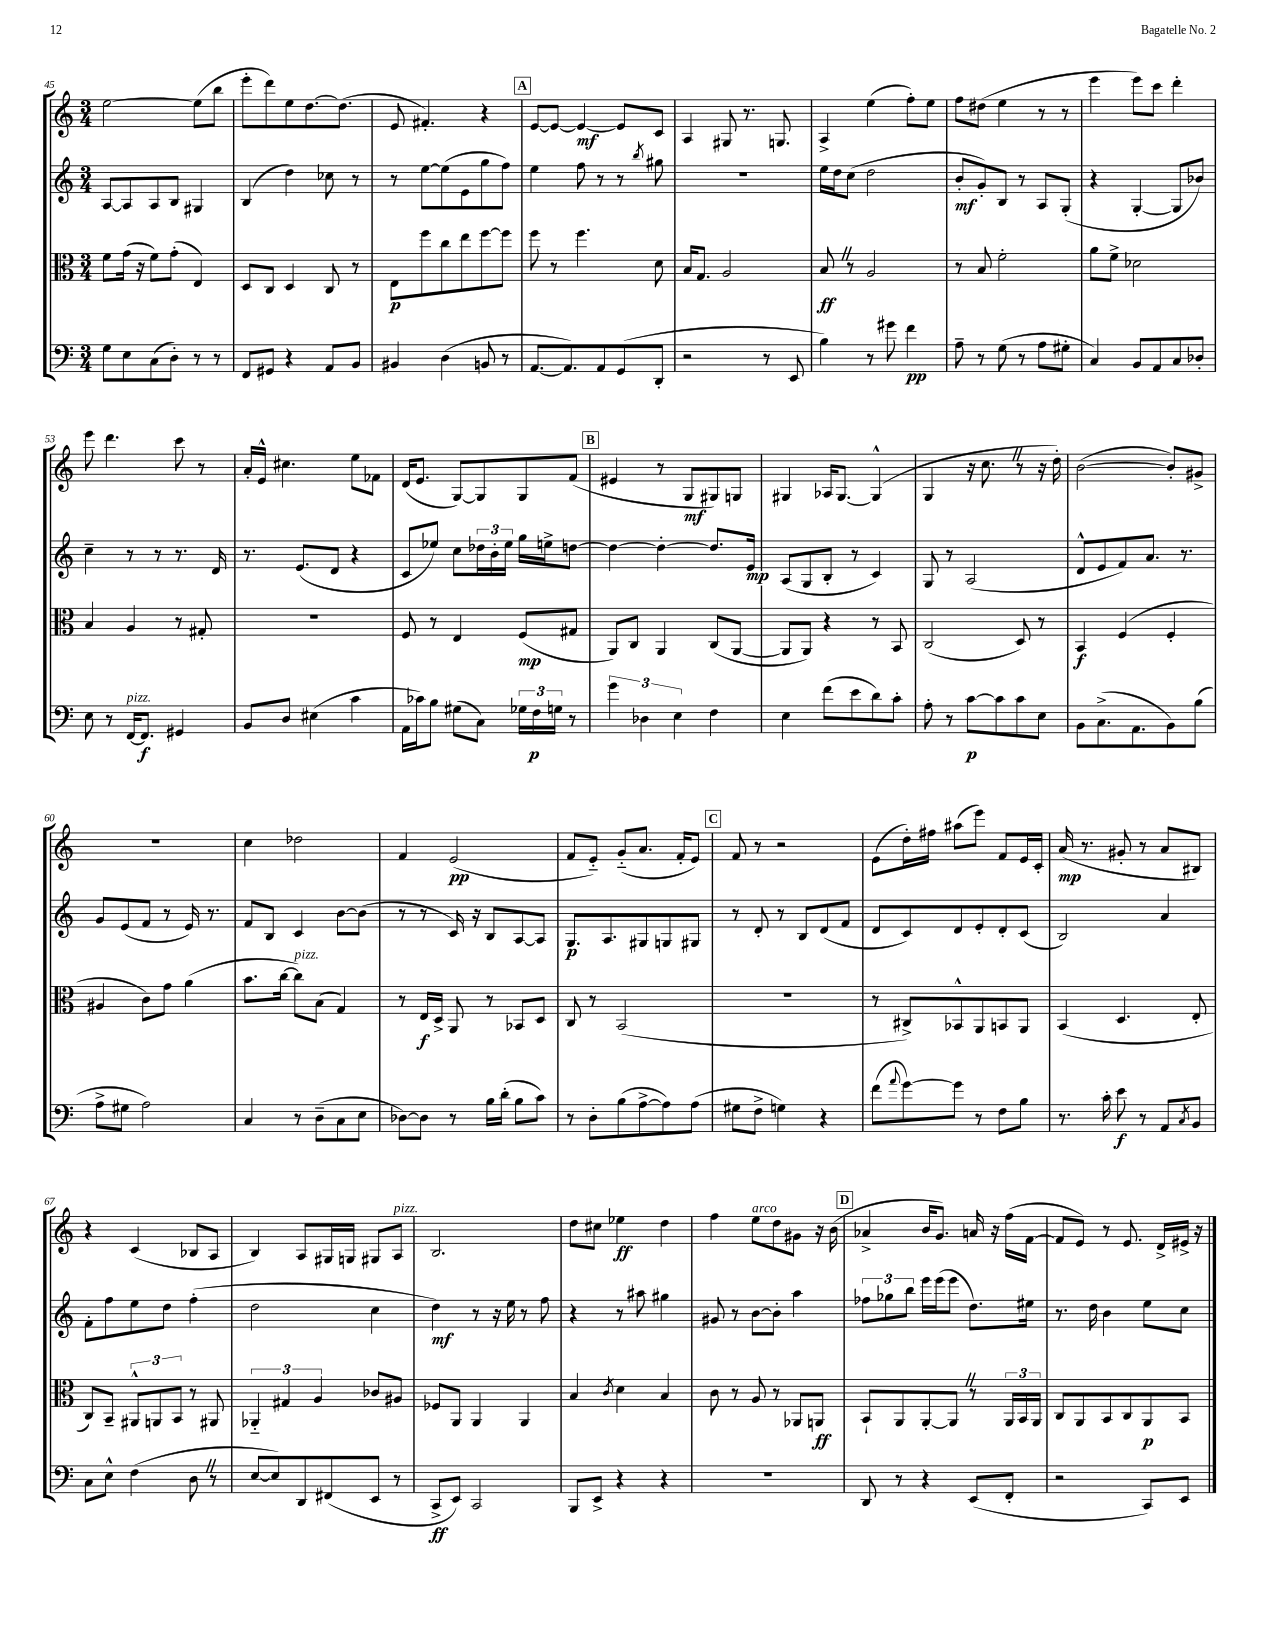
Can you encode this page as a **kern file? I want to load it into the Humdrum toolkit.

**kern	**dynam	**kern	**dynam	**kern	**dynam	**kern	**dynam
*part4	*part4	*part3	*part3	*part2	*part2	*part1	*part1
*staff4	*staff4	*staff3	*staff3	*staff2	*staff2	*staff1	*staff1
*clefF4	*	*clefC3	*	*clefG2	*	*clefG2	*
*k[]	*	*k[]	*	*k[]	*	*k[]	*
*M3/4	*	*M3/4	*	*M3/4	*	*M3/4	*
=45	=45	=45	=45	=45	=45	=45	=45
8G\L	.	8f\L	.	[8A/L	.	[2ee\	.
8E\	.	(16g\Jk	.	8A/]	.	.	.
.	.	16r	.	.	.	.	.
(8C\	.	8f\L)	.	8A/	.	.	.
8D'\J)	.	(8g'\J	.	8B/J	.	.	.
8r	.	4E/)	.	4G#X/	.	(8ee\L]	.
8r	.	.	.	.	.	8bb\J	.
=46	=46	=46	=46	=46	=46	=46	=46
8FF/L	.	8D/L	.	(4B/	.	8eee'\L	.
8GG#X/J	.	8C/J	.	.	.	8ddd\)	.
4r	.	4D/	.	4dd\)	.	8ee\	.
.	.	.	.	.	.	[8.dd\	.
8AA/L	.	8C/	.	8cc-X\	.	.	.
.	.	.	.	.	.	(8.dd\J]	.
8BB/J	.	8r	.	8r	.	.	.
=47	=47	=47	=47	=47	=47	=47	=47
4BB#X/	.	8E\L	p	8r	.	8e/	.
.	.	8ff\	.	[8ee\L	.	4.f#X'/)	.
(4D\	.	8cc\	.	(8ee\]	.	.	.
.	.	8ee\	.	8e\	.	.	.
8BBn/	.	[8ff\	.	8gg\	.	4r	.
8r	.	8ff\J]	.	8ff\J)	.	.	.
!!LO:REH:place=s1:t=A
=48	=48	=48	=48	=48	=48	=48	=48
[8.AA/L	.	8ff\	.	4ee\	.	[8e/L	.
.	.	8r	.	.	.	8e/J_	.
8.AA/])	.	.	.	.	.	.	.
.	.	4.ff\	.	8ff\	.	4e/_	mf
8AA/	.	.	.	8r	.	.	.
(8GG/	.	.	.	8r	.	8e/L]	.
.	.	.	.	8qbb/	.	.	.
8DD'/J	.	8d\	.	8gg#X\	.	8c/J	.
=49	=49	=49	=49	=49	=49	=49	=49
2r	.	16B/KL	.	2.r	.	4A/	.
.	.	8.G/J	.	.	.	.	.
.	.	2A/	.	.	.	8G#X/	.
.	.	.	.	.	.	8.r	.
8r	.	.	.	.	.	.	.
.	.	.	.	.	.	8.Gn/	.
8EE/	.	.	.	.	.	.	.
=50	=50	=50	=50	=50	=50	=50	=50
4B\)	.	8BZ/	ff	16ee\LL	.	4A^/	.
.	.	.	.	16dd\J	.	.	.
.	.	8r	.	(8cc\J	.	.	.
8r	.	2A/	.	2dd\	.	(4ee\	.
8g#X\	.	.	.	.	.	.	.
4f\	pp	.	.	.	.	8ff'\L)	.
.	.	.	.	.	.	8ee\J	.
=51	=51	=51	=51	=51	=51	=51	=51
8A~\	.	8r	.	8b'/L	mf	8ff\L	.
8r	.	8B/	.	8g'/)	.	(8dd#X\J	.
(8G\	.	2f'\	.	8B/J	.	4ee\	.
8r	.	.	.	8r	.	.	.
8A\L	.	.	.	8A/L	.	8r	.
8G#X'\J	.	.	.	(8G'/J	.	8r	.
=52	=52	=52	=52	=52	=52	=52	=52
4C/)	.	8a\L	.	4r	.	4eee\	.
.	.	8f^\J	.	.	.	.	.
8BB/L	.	2d-X\	.	[4G'/	.	8eee\L)	.
8AA/	.	.	.	.	.	8ccc\J	.
8C/	.	.	.	8G/L]	.	4ddd'\	.
8D-X'/J	.	.	.	8b-X/J)	.	.	.
!!LO:LB:g=z
=53	=53	=53	=53	=53	=53	=53	=53
8E\	.	4B/	.	4cc~\	.	8eee\	.
8r	.	.	.	.	.	4.ddd\	.
!LO:TX:a:i:t=pizz.	!	!	!	!	!	!	!
[16FF/KL	.	4A/	.	8r	.	.	.
8.FF/J]	f	.	.	.	.	.	.
.	.	.	.	8r	.	.	.
4GG#X/	.	8r	.	8.r	.	8ccc\	.
.	.	8G#X'/	.	.	.	8r	.
.	.	.	.	16d/	.	.	.
=54	=54	=54	=54	=54	=54	=54	=54
8BB/L	.	2.r	.	8.r	.	16a'/LL	.
.	.	.	.	.	.	16e^^/JJ	.
8D/J	.	.	.	.	.	4.cc#X\	.
.	.	.	.	(8.e/L	.	.	.
(4E#X\	.	.	.	.	.	.	.
.	.	.	.	8d/J	.	.	.
4c\	.	.	.	4r	.	8ee\L	.
.	.	.	.	.	.	8f-X\J	.
=55	=55	=55	=55	=55	=55	=55	=55
16AA\LL	.	8F/	.	8c/L	.	(16d/KL	.
16c-X\J)	.	.	.	.	.	8.e/J	.
8B\J	.	8r	.	8ee-X/J)	.	.	.
(8G#X\L	.	4E/	.	8cc\L	.	[8G/L)	.
8C\J)	.	.	.	24dd-X\L	.	8G/]	.
.	.	.	.	24b'\	.	.	.
.	.	.	.	24ee-\JJ	.	.	.
24G-X\LL	.	(8F/L	mp	16gg\LL	.	8G/	.
24F\	p	.	.	.	.	.	.
.	.	.	.	16een^\J	.	.	.
24Gn\JJ	.	.	.	.	.	.	.
8r	.	8G#X/J	.	[8ddn\J	.	(8f/J	.
!!LO:REH:place=s1:t=B
=56	=56	=56	=56	=56	=56	=56	=56
6g\	.	8AA/L)	.	4dd\_	.	4e#X/	.
.	.	8C/J	.	.	.	.	.
6D-X\	.	.	.	.	.	.	.
.	.	4AA/	.	4dd'\_	.	8r	.
6E\	.	.	.	.	.	.	.
.	.	.	.	.	.	8G/L	mf
4F\	.	(8C/L	.	8.dd/L]	.	8G#X/)	.
.	.	[8AA/J	.	.	.	8Gn/J	.
.	.	.	.	16e/Jk	mp	.	.
=57	=57	=57	=57	=57	=57	=57	=57
4E\	.	8AA/L]	.	(8A/L	.	4G#X/	.
.	.	8AA/J)	.	8G/	.	.	.
(8f\L	.	4r	.	8B'/J	.	16A-X/KL	.
.	.	.	.	.	.	[8.G#/J	.
8e\	.	.	.	8r	.	.	.
8d\)	.	8r	.	4c/)	.	(4G#^^/]	.
8c'\J	.	8BB/	.	.	.	.	.
=58	=58	=58	=58	=58	=58	=58	=58
8A'\	.	(2C/	.	8G/	.	4G/	.
8r	.	.	.	8r	.	.	.
[8c\L	p	.	.	(2A/	.	16r	.
.	.	.	.	.	.	8.ccZ\	.
8c\]	.	.	.	.	.	.	.
8c\	.	8D/)	.	.	.	8r	.
8E\J	.	8r	.	.	.	16r	.
.	.	.	.	.	.	16dd'\)	.
=59	=59	=59	=59	=59	=59	=59	=59
8BB\L	.	4BB/	f	8d^^/L	.	([2b\	.
(8.C^\	.	.	.	8e/	.	.	.
.	.	(4F/	.	8f/)	.	.	.
8.AA\	.	.	.	.	.	.	.
.	.	.	.	8.a/J	.	.	.
8BB\)	.	4F'/	.	.	.	8b'/L])	.
.	.	.	.	8.r	.	.	.
(8B\J	.	.	.	.	.	8g#X^/J	.
!!LO:LB:g=z
=60	=60	=60	=60	=60	=60	=60	=60
8A^\L	.	4A#X/	.	8g/L	.	2.r	.
8G#X\J	.	.	.	(8e/	.	.	.
2A\)	.	8c\L)	.	8f/J	.	.	.
.	.	8g\J	.	8r	.	.	.
.	.	(4a\	.	16e/)	.	.	.
.	.	.	.	8.r	.	.	.
=61	=61	=61	=61	=61	=61	=61	=61
4C/	.	8.b\L	.	8f/L	.	4cc\	.
.	.	.	.	8B/J	.	.	.
.	.	[16cc\Jk	.	.	.	.	.
!	!	!LO:TX:a:i:t=pizz.	!	!	!	!	!
8r	.	8cc\L])	.	4c/	.	2dd-X\	.
(8D~\L	.	(8B\J	.	.	.	.	.
8C\	.	4G/)	.	[8b\L	.	.	.
8E\J	.	.	.	(8b\J]	.	.	.
=62	=62	=62	=62	=62	=62	=62	=62
[8D-X\L)	.	8r	.	8r	.	4f/	.
8D-\J]	.	16E/LL	f	8r	.	.	.
.	.	16D^/JJ	.	.	.	.	.
8r	.	8AA/	.	16c/)	.	(2e/	pp
.	.	.	.	16r	.	.	.
16B\LL	.	8r	.	8B/L	.	.	.
(16d'\JJ	.	.	.	.	.	.	.
8B\L	.	8BB-X/L	.	[8A/	.	.	.
8c\J)	.	8D/J	.	8A/J]	.	.	.
=63	=63	=63	=63	=63	=63	=63	=63
8r	.	8C/	.	8.G/L	p	8f/L	.
8D'\L	.	8r	.	.	.	8e/J)	.
.	.	.	.	8.A/	.	.	.
(8B\	.	(2BB/	.	.	.	(8g/L	.
[8A^\	.	.	.	8G#X/	.	8.a/J	.
8A\])	.	.	.	8Gn/	.	.	.
.	.	.	.	.	.	16f'/KL	.
(8A\J	.	.	.	8G#X/J	.	8e/J)	.
!!LO:REH:place=s1:t=C
=64	=64	=64	=64	=64	=64	=64	=64
8G#X\L	.	2.r	.	8r	.	8f/	.
8F^\J	.	.	.	8d'/	.	8r	.
4Gn\)	.	.	.	8r	.	2r	.
.	.	.	.	8B/L	.	.	.
4r	.	.	.	(8d/	.	.	.
.	.	.	.	8f/J	.	.	.
=65	=65	=65	=65	=65	=65	=65	=65
(8f\L	.	8r	.	8d/L	.	(8e\L	.
8qqa/	.	.	.	.	.	.	.
[8g\)	.	8C#X^/L)	.	8c/)	.	16dd'\L)	.
.	.	.	.	.	.	16ff#X\JJ	.
8g\J]	.	8BB-X^^/	.	8d/	.	(8aa#X\L	.
8r	.	8AA/	.	8e'/	.	8eee\J)	.
8F\L	.	8BBn/	.	8d'/	.	8f/L	.
8B\J	.	8AA/J	.	(8c/J	.	16e/L	.
.	.	.	.	.	.	16c'/JJ	.
=66	=66	=66	=66	=66	=66	=66	=66
8.r	.	(4BB/	.	2B/)	.	(16a/	mp
.	.	.	.	.	.	8.r	.
16c'\	.	.	.	.	.	.	.
8e\	f	4.D/	.	.	.	8g#X'/	.
8r	.	.	.	.	.	8r	.
8AA/L	.	.	.	4a/	.	8a/L	.
8qC/	.	.	.	.	.	.	.
8BB/J	.	8E'/	.	.	.	8B#X/J)	.
!!LO:LB:g=z
=67	=67	=67	=67	=67	=67	=67	=67
8C\L	.	8C/L)	.	8f'\L	.	4r	.
8E^^\J	.	8BB~/J	.	8ff\	.	.	.
(4F\	.	12AA#X^^/L	.	8ee\	.	(4c/	.
.	.	12AAn/	.	.	.	.	.
.	.	.	.	8dd\J	.	.	.
.	.	12BB/J	.	.	.	.	.
8DZ\	.	8r	.	(4ff'\	.	8B-X/L	.
8r	.	8AA#X/	.	.	.	8A/J	.
=68	=68	=68	=68	=68	=68	=68	=68
[8E/L	.	6AA-X/	.	2dd\	.	4B/)	.
8E/])	.	.	.	.	.	.	.
.	.	6G#X/	.	.	.	.	.
8DD/	.	.	.	.	.	8A/L	.
.	.	6A/	.	.	.	.	.
(8FF#X/	.	.	.	.	.	16G#X/L	.
.	.	.	.	.	.	16Gn/JJ	.
8EE/J	.	8c-X/L	.	4cc\	.	8G#X/L	.
!	!	!	!	!	!	!LO:TX:a:i:t=pizz.	!
8r	.	8A#X/J	.	.	.	8A/J	.
=69	=69	=69	=69	=69	=69	=69	=69
8CC^/L	ff	8F-X/L	.	4dd\)	mf	2.B/	.
8EE/J)	.	8AA/J	.	.	.	.	.
2CC/	.	4AA/	.	8r	.	.	.
.	.	.	.	16r	.	.	.
.	.	.	.	16ee\	.	.	.
.	.	4AA/	.	8r	.	.	.
.	.	.	.	8ff\	.	.	.
=70	=70	=70	=70	=70	=70	=70	=70
8BBB/L	.	4B/	.	4r	.	8dd\L	.
8EE^/J	.	.	.	.	.	8cc#X\J	.
.	.	8qc/	.	.	.	.	.
4r	.	4d\	.	8r	.	4ee-X\	ff
.	.	.	.	8aa#X\	.	.	.
4r	.	4B/	.	4gg#X\	.	4dd\	.
=71	=71	=71	=71	=71	=71	=71	=71
2.r	.	8c\	.	8g#X/	.	4ff\	.
.	.	8r	.	8r	.	.	.
!	!	!	!	!	!	!LO:TX:a:i:t=arco	!
.	.	8A/	.	[8b\L	.	8ee\L	.
.	.	8r	.	8b'\J]	.	8dd\	.
.	.	8AA-X/L	.	4aa\	.	8g#X\J	.
.	.	8AAn/J	ff	.	.	16r	.
.	.	.	.	.	.	(16b\	.
!!LO:REH:place=s1:t=D
=72	=72	=72	=72	=72	=72	=72	=72
8DD/	.	8BB`/L	.	12ff-X\L	.	4a-X^/	.
.	.	.	.	12gg-X\	.	.	.
8r	.	8AA/	.	.	.	.	.
.	.	.	.	12bb\J	.	.	.
4r	.	[8AA'/	.	16eee\LL	.	16b/KL	.
.	.	.	.	(16eee\J	.	8.g/J)	.
.	.	8AAZ/J]	.	8eee\J	.	.	.
(8EE/L	.	8r	.	8.dd\L)	.	16an/	.
.	.	.	.	.	.	16r	.
8FF'/J	.	24AA/LL	.	.	.	(16ff\LL	.
.	.	24BB/	.	.	.	.	.
.	.	.	.	16ee#X\Jk	.	[16f\JJ	.
.	.	24AA/JJ	.	.	.	.	.
=73	=73	=73	=73	=73	=73	=73	=73
2r	.	8C/L	.	8.r	.	8f/L]	.
.	.	8AA/	.	.	.	8e/J)	.
.	.	.	.	16dd\	.	.	.
.	.	8BB/	.	4b\	.	8r	.
.	.	8C/	.	.	.	8.e/	.
8CC/L)	.	8AA/	p	8ee\L	.	.	.
.	.	.	.	.	.	16d^/LL	.
8EE/J	.	8BB/J	.	8cc\J	.	16e#X^/JJ	.
.	.	.	.	.	.	16r	.
==	==	==	==	==	==	==	==
*-	*-	*-	*-	*-	*-	*-	*-
